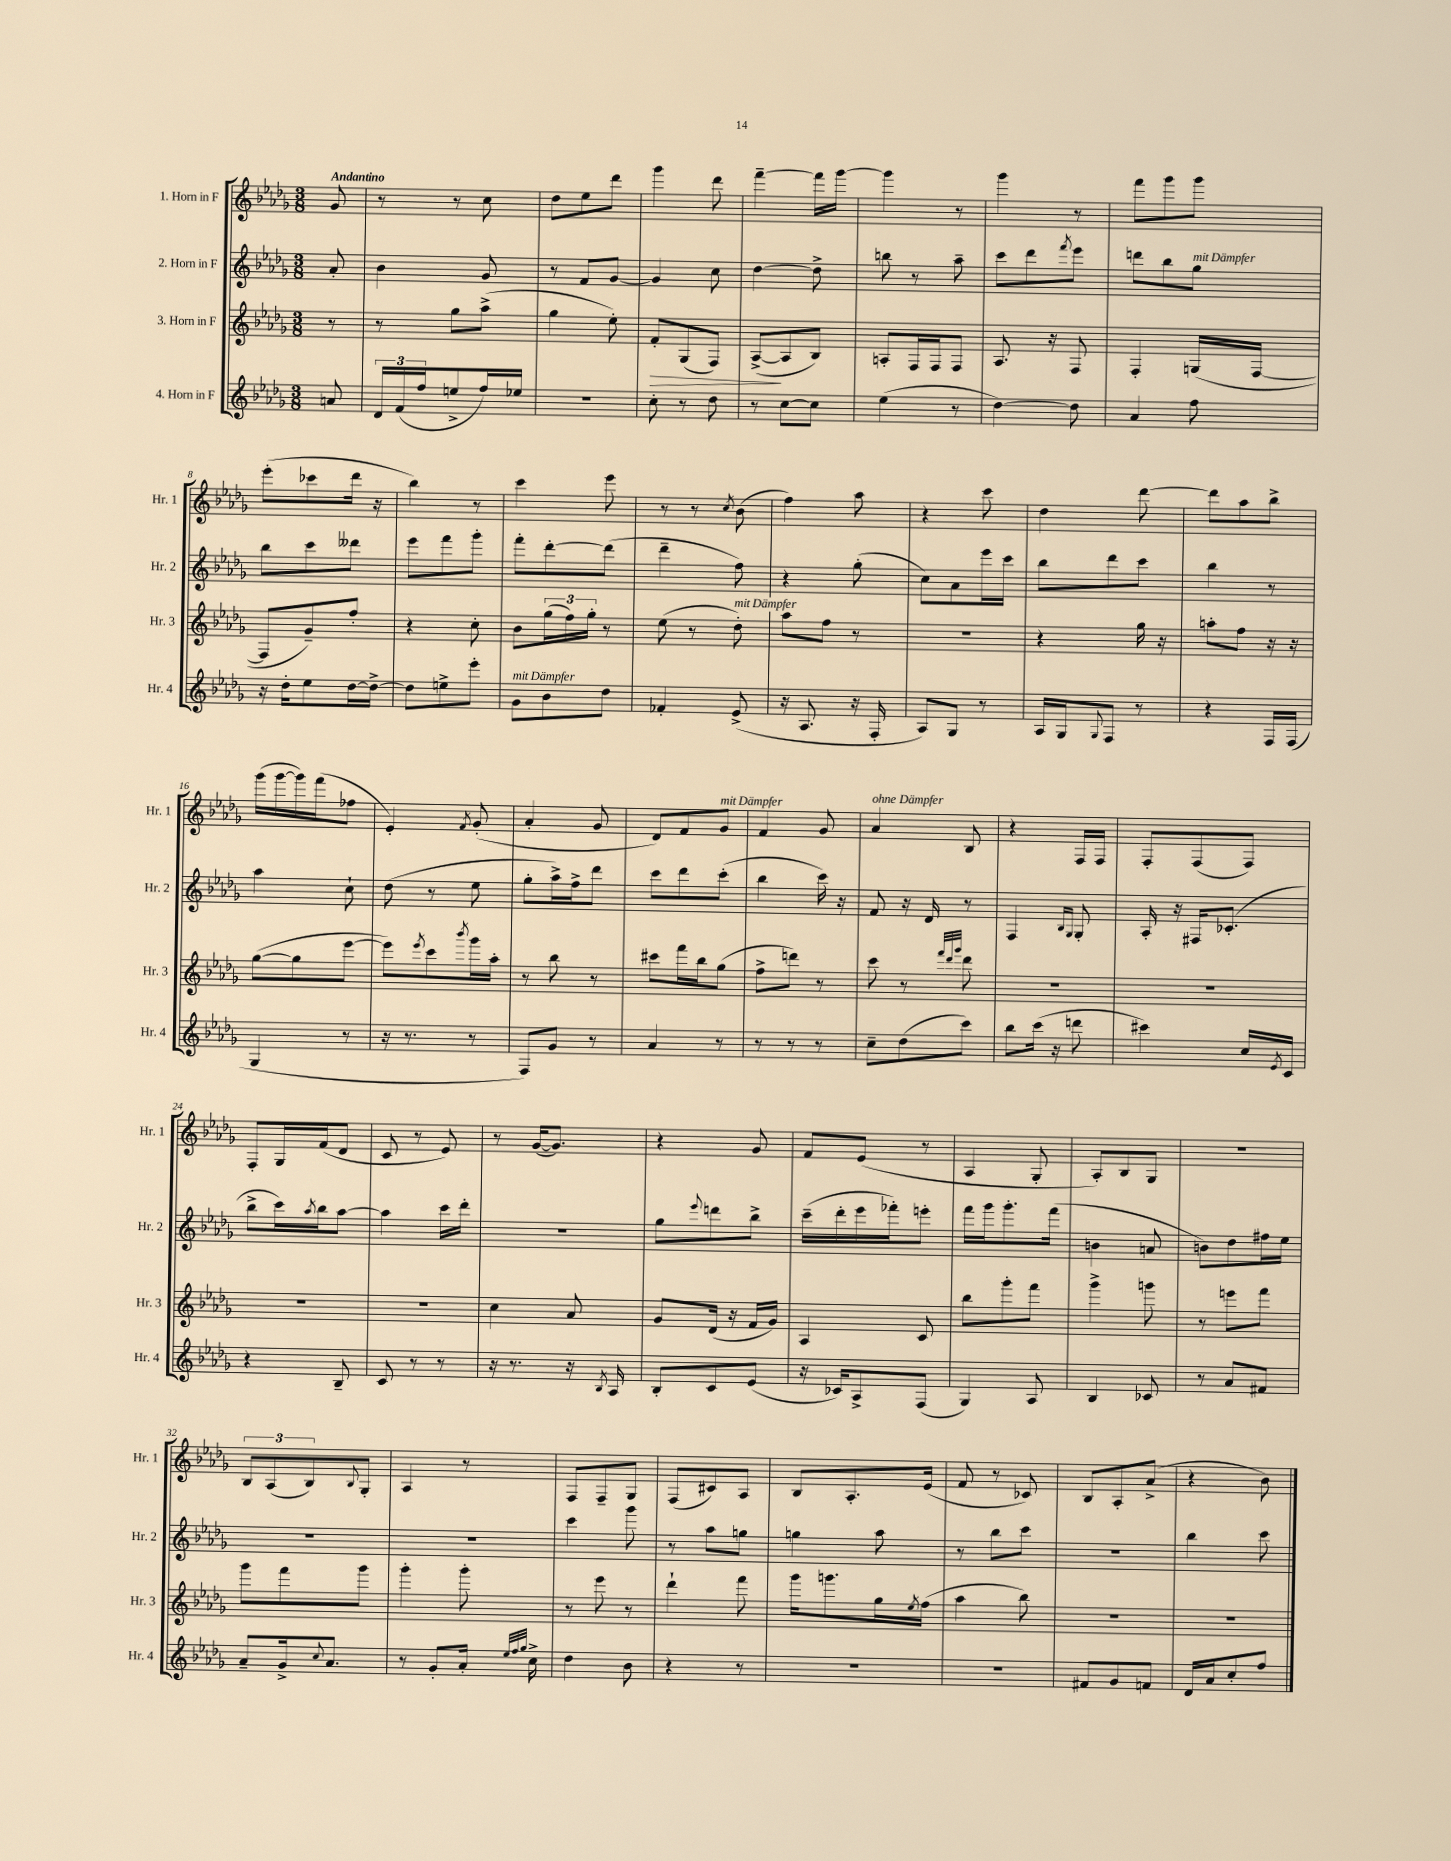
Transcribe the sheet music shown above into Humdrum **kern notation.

**kern	**kern	**dynam	**kern	**kern
*part4	*part3	*part3	*part2	*part1
*staff4	*staff3	*staff3	*staff2	*staff1
*I"4. Horn in F	*I"3. Horn in F	*	*I"2. Horn in F	*I"1. Horn in F
*I'Hr. 4	*I'Hr. 3	*	*I'Hr. 2	*I'Hr. 1
*clefG2	*clefG2	*	*clefG2	*clefG2
*k[b-e-a-d-g-]	*k[b-e-a-d-g-]	*	*k[b-e-a-d-g-]	*k[b-e-a-d-g-]
*M3/8	*M3/8	*	*M3/8	*M3/8
=	=	=	=	=
!	!	!	!	!LO:TX:a:B:t=Andantino
8an/	8r	.	8a-'/	8g-/
=1	=1	=1	=1	=1
24d-/LL	8r	.	4b-\	8r
(24f/	.	.	.	.
24ff/J	.	.	.	.
8een^/	8gg-\L	.	.	8r
16ff/L)	(8aa-^\J	.	8g-/	8cc\
16ee-X/JJ	.	.	.	.
=2	=2	=2	=2	=2
4.r	4gg-\	.	8r	8dd-\L
.	.	.	8f/L	8ee-\
.	8ee-'\)	.	[8g-/J	8ddd-\J
=3	=3	=3	=3	=3
!	!	!LO:HP:b	!	!
8cc'\	8f'/L	>	4g-/]	4ggg-\
8r	(8G-/	.	.	.
8dd-\	8F/J)	.	8cc\	8ddd-\
=4	=4	=4	=4	=4
8r	([8A-^/L	.	[4dd-\	[4fff~\
[8cc\L	8A-/]	]	.	.
8cc\J]	8B-/J)	.	8dd-^\]	16fff\LL]
.	.	.	.	[16ggg-\JJ
=5	=5	=5	=5	=5
(4ee-\	8An'/L	.	8bbn\	4ggg-\]
.	16F/L	.	8r	.
.	16F/J	.	.	.
8r	8F/J	.	8aa-~\	8r
=6	=6	=6	=6	=6
[4dd-\)	8.A-/	.	8ccc\L	4ggg-\
.	.	.	8ddd-\	.
.	16r	.	.	.
.	.	.	8qfff/	.
8dd-\]	8F/	.	8eee-\J	8r
=7	=7	=7	=7	=7
4a-/	4F'/	.	8dddn\L	8fff\L
.	.	.	8bb-\	8ggg-\
!	!	!	!LO:TX:a:i:t=mit Dämpfer	!
8ff\	(16Gn/LL	.	8gg-\J	8ggg-\J
.	[16F/JJ	.	.	.
!!LO:LB:g=z
=8	=8	=8	=8	=8
16r	8F/L]	.	8bb-\L	(8eee-'\L
16dd-'\KL	.	.	.	.
8ee-\	8g-~/)	.	8ccc\	8ccc-X\
[16dd-\L	8ff'/J	.	8ddd--X\J	16ddd-\Jk
16dd-^\JJ_	.	.	.	16r
=9	=9	=9	=9	=9
8dd-\L]	4r	.	8eee-\L	4bb-\)
8een^\	.	.	8fff\	.
8eee-'\J	8cc'\	.	8ggg-'\J	8r
=10	=10	=10	=10	=10
!LO:TX:a:i:t=mit Dämpfer	!	!	!	!
8g-\L	8b-\L	.	8fff'\L	4ccc\
8b-\	(24gg-\L	.	[8ddd-'\	.
.	24ff\)	.	.	.
.	24gg-'\JJ	.	.	.
8dd-\J	8r	.	(8ddd-\J]	8eee-\
=11	=11	=11	=11	=11
4f-X'/	(8ee-\	.	4ddd-~\	8r
.	8r	.	.	8r
.	.	.	.	8qcc/
!	!LO:TX:a:i:t=mit Dämpfer	!	!	!
(8e-^/	8dd-'\)	.	8ff\)	(8b-\
=12	=12	=12	=12	=12
16r	8aa-\L	.	4r	4ff\)
8.A-/	.	.	.	.
.	8ff\J	.	.	.
16r	8r	.	(8gg-'\	8aa-\
16F'/	.	.	.	.
=13	=13	=13	=13	=13
8A-/L)	4.r	.	8cc\L)	4r
8G-/J	.	.	8a-\	.
8r	.	.	16eee-\L	8ccc\
.	.	.	16ccc\JJ	.
=14	=14	=14	=14	=14
16A-/LL	4r	.	8bb-\L	4dd-\
16G-/J	.	.	.	.
8qqG-/	.	.	.	.
8F/J	.	.	8ddd-\	.
8r	16gg-\	.	8ccc\J	[8ddd-\
.	16r	.	.	.
=15	=15	=15	=15	=15
4r	8aan'\L	.	4bb-\	8ddd-\L]
.	8ff\J	.	.	8aa-\
16F/LL	16r	.	8r	8bb-^\J
(16F/JJ	16r	.	.	.
!!LO:LB:g=z
=16	=16	=16	=16	=16
4G-/	([8gg-\L	.	4aa-\	(16ggg-\LL
.	.	.	.	[16ggg-\
.	8gg-\]	.	.	16ggg-\])
.	.	.	.	(16fff\J
8r	[8eee-\J	.	8cc`\	8ff-X\J
=17	=17	=17	=17	=17
16r	8eee-\L])	.	(8dd-\	4e-'/)
8.r	.	.	.	.
.	8qeee-/	.	.	.
.	8ccc\	.	8r	.
.	8qbbb-/	.	.	8qf/
8r	16ggg-\L	.	8ee-\	(8g-'/
.	16aa-'\JJ	.	.	.
=18	=18	=18	=18	=18
8F/L)	8r	.	8gg-'\L	4a-'/
8g-/J	8bb-\	.	16aa-^\L)	.
.	.	.	16ff^\J	.
8r	8r	.	8ddd-\J	8g-/
=19	=19	=19	=19	=19
4a-/	8ccc#X\L	.	8ccc\L	8d-/L)
.	16fff\L	.	8ddd-\	8f/
.	16bb-\J	.	.	.
!	!	!	!	!LO:TX:a:i:t=mit Dämpfer
8r	(8gg-\J	.	(8ccc'\J	8g-/J
=20	=20	=20	=20	=20
8r	8ff^\L	.	4bb-\	4f/
8r	8dddn\J)	.	.	.
8r	8r	.	16ccc\)	8g-/
.	.	.	16r	.
=21	=21	=21	=21	=21
!	!	!	!	!LO:TX:a:i:t=ohne Dämpfer
8cc~\L	8ccc\	.	8f/	4a-/
(8dd-\	8r	.	16r	.
.	.	.	16d-/	.
.	32qqfff/LLL	.	.	.
.	32qqddd-/	.	.	.
.	32qqggg-/JJJ	.	.	.
8ccc\J)	8ddd-\	.	8r	8B-/
=22	=22	=22	=22	=22
8bb-\L	4.r	.	4F/	4r
(16ccc\Jk	.	.	.	.
16r	.	.	.	.
.	.	.	16qqB-/LL	.
.	.	.	16qqG-/JJ	.
8dddn\	.	.	8G-'/	16F/LL
.	.	.	.	16F/JJ
=23	=23	=23	=23	=23
4ccc#X\)	4.r	.	16A-'/	8F'/L
.	.	.	16r	.
.	.	.	16F#X/KL	(8F/
.	.	.	(8.c-X'/J	.
16cc/LL	.	.	.	8F/J)
8qe-/	.	.	.	.
16c/JJ	.	.	.	.
!!LO:LB:g=z
=24	=24	=24	=24	=24
4r	4.r	.	8bb-^\L	8F'/L
.	.	.	16ccc\L)	16G-/L
.	.	.	8qaa-/	.
.	.	.	16bb-\J	(16f/J
8B-~/	.	.	[8aa-\J	8d-/J
=25	=25	=25	=25	=25
8c/	4.r	.	4aa-\]	8c/
8r	.	.	.	8r
8r	.	.	16ccc\LL	8e-/)
.	.	.	16ddd-'\JJ	.
=26	=26	=26	=26	=26
16r	4cc\	.	4.r	8r
8.r	.	.	.	.
.	.	.	.	([16g-/KL
.	.	.	.	8.g-/J])
16r	8a-/	.	.	.
8qB-/	.	.	.	.
16A-/	.	.	.	.
=27	=27	=27	=27	=27
8B-'/L	8g-/L	.	8gg-\L	4r
.	.	.	8qqeee-/	.
8c/	(16d-/Jk	.	8dddn\	.
.	16r	.	.	.
(8e-/J	16f/LL	.	8bb-^\J	8g-/
.	16g-/JJ)	.	.	.
=28	=28	=28	=28	=28
16r	4A-/	.	(16ccc~\LL	8f/L
16c-X/KL)	.	.	16ddd-'\	.
8A-^/	.	.	16eee-\	(8e-/J
.	.	.	16fff-X'\J)	.
(8F/J	8c/	.	8eeen'\J	8r
=29	=29	=29	=29	=29
4G-/)	8bb-\L	.	16fff\LL	4A-/
.	.	.	16ggg-\J	.
.	8ggg-'\	.	8.ggg-'\	.
8A-/	8fff\J	.	.	8G-'/
.	.	.	(16fff\Jk	.
=30	=30	=30	=30	=30
4B-/	4ggg-^\	.	4bn\	8A-'/L)
.	.	.	.	8B-/
8c-X/	8gggn\	.	8an/	8G-/J
=31	=31	=31	=31	=31
8r	8r	.	8bn\L)	4.r
8a-/L	8eeen\L	.	8dd-\	.
8f#X/J	8fff\J	.	16ff#X\L	.
.	.	.	16ee-\JJ	.
!!LO:LB:g=z
=32	=32	=32	=32	=32
8a-~/L	8ggg-\L	.	4.r	12B-/L
.	.	.	.	(12A-/
16g-^/k	8fff\	.	.	.
.	.	.	.	12B-/)
8qqcc/	.	.	.	.
8.a-/J	.	.	.	.
.	.	.	.	8qqB-/
.	8ggg-\J	.	.	8G-'/J
=33	=33	=33	=33	=33
8r	4ggg-'\	.	4.r	4A-/
8g-'/L	.	.	.	.
16a-'/Jk	8ggg-'\	.	.	8r
32qqee-/LLL	.	.	.	.
32qqff/	.	.	.	.
32qqgg-/JJJ	.	.	.	.
16cc^\	.	.	.	.
=34	=34	=34	=34	=34
4dd-\	8r	.	4ccc\	8F/L
.	8eee-\	.	.	8F~/
8b-\	8r	.	8ggg-\	8G-/J
=35	=35	=35	=35	=35
4r	4ddd-`\	.	8r	(8F/L
.	.	.	8aa-\L	8c#X/)
8r	8fff\	.	8ggn\J	8A-/J
=36	=36	=36	=36	=36
4.r	16ggg-\KL	.	4ggn\	8B-/L
.	8.gggn\	.	.	.
.	.	.	.	8.A-'/
.	16gg-\L	.	8aa-\	.
.	8qee-/	.	.	.
.	(16ff\JJ	.	.	(16e-/Jk
=37	=37	=37	=37	=37
4.r	4aa-\	.	8r	8f/
.	.	.	8bb-\L	8r
.	8bb-\)	.	8ccc\J	8c-X/)
=38	=38	=38	=38	=38
8f#X/L	4.r	.	4.r	8B-/L
8g-/	.	.	.	8A-'/
8fn/J	.	.	.	(8a-^/J
=39	=39	=39	=39	=39
16d-/LL	4.r	.	4bb-\	4r
16a-/J	.	.	.	.
8cc'/	.	.	.	.
8ff/J	.	.	8ccc\	8b-\)
==	==	==	==	==
*-	*-	*-	*-	*-
